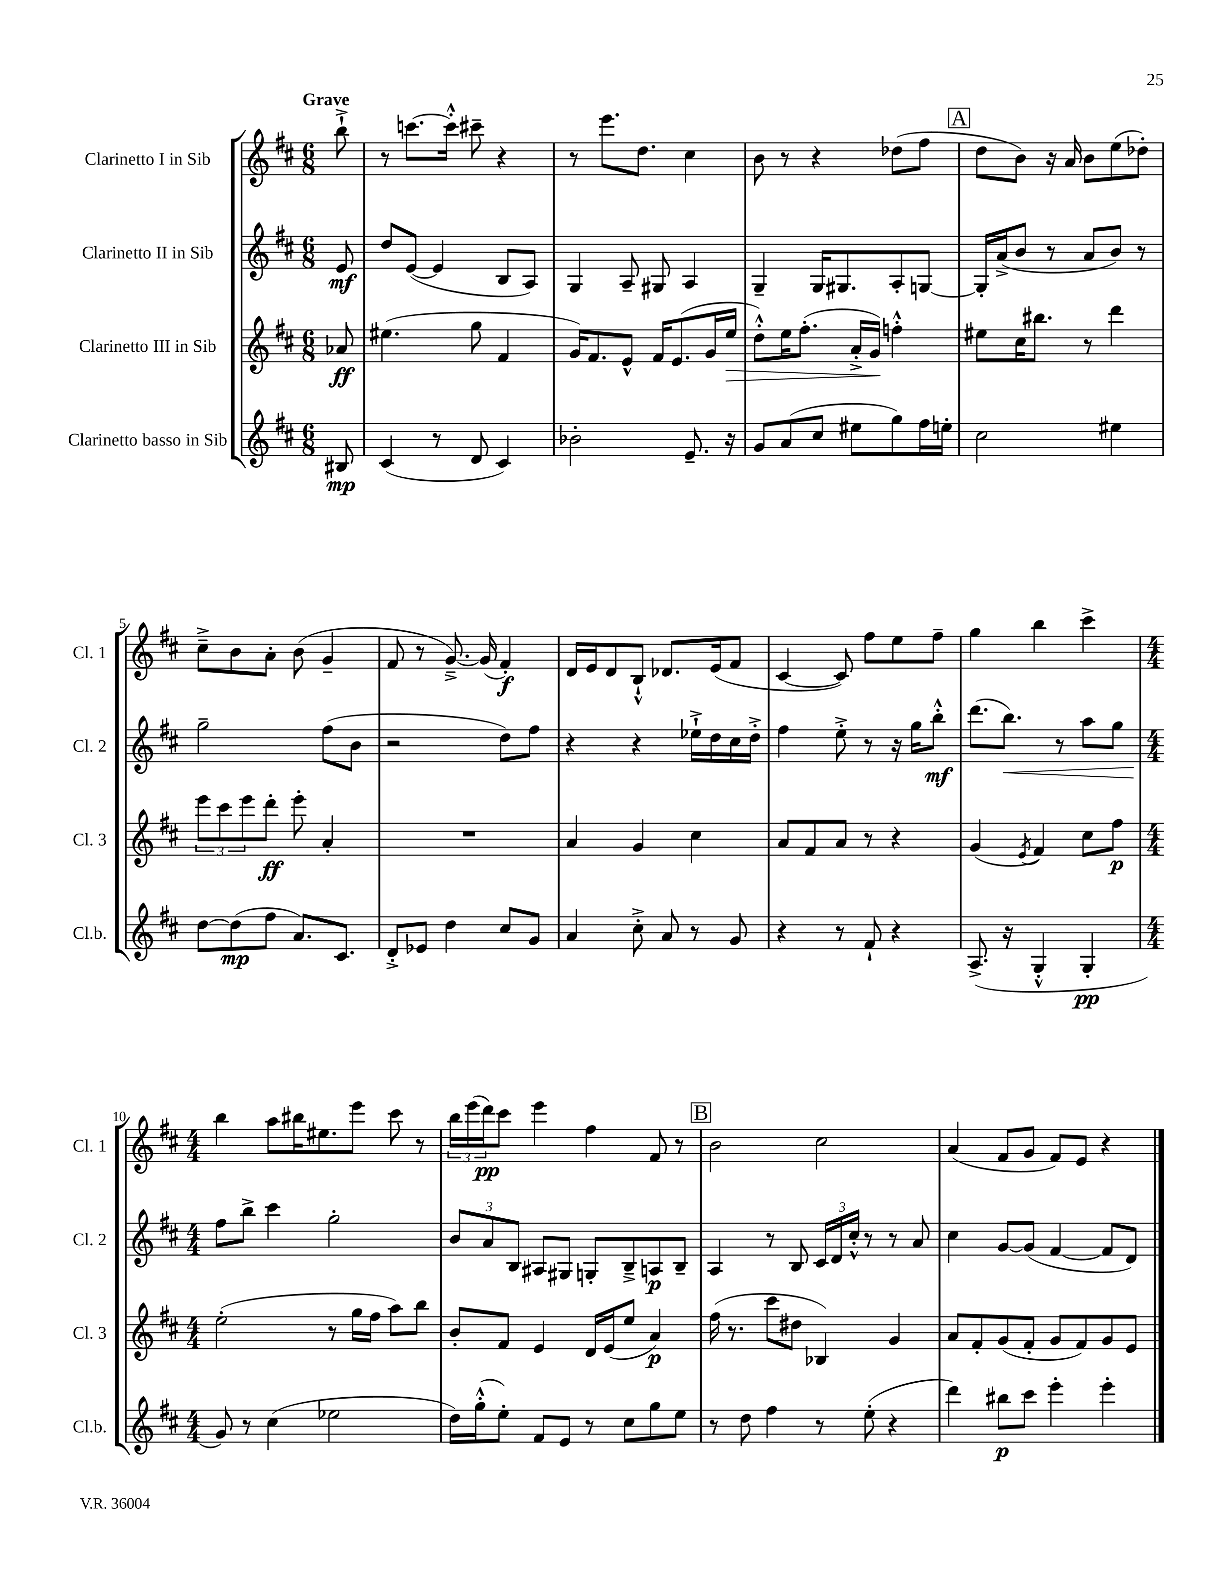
<<
\new StaffGroup <<
\new Staff = "s0" \with { instrumentName = "Clarinetto I in Sib" shortInstrumentName = "Cl. 1" } {
    \clef treble \key d \major \numericTimeSignature \time 6/8 \partial 8 \tempo "Grave"
    b''8-!-> |
    r8 c'''8.~ c'''16-.-^ cis'''8-- r4 |
    r8 e'''8. d''8. cis''4 |
    b'8 r8 r4 des''8( fis''8 |
    \mark \markup { \box "A" } d''8 b'8) r16 a'16 b'8 e''8( des''8-.) |
    cis''8---> b'8 a'8-. b'8( g'4-- |
    fis'8 r8 g'8.~--->) g'16( fis'4-.\f) |
    d'16 e'16 d'8 b8-!-^ des'8. e'16( fis'8 |
    cis'4~ cis'8) fis''8 e''8 fis''8-- |
    g''4 b''4 cis'''4-> |
    \numericTimeSignature \time 4/4 b''4 a''8 bis''16 eis''8. e'''8 cis'''8 r8 |
    \tuplet 3/2 { b''16 e'''16( d'''16\pp) } cis'''8 e'''4 fis''4 fis'8 r8 |
    \mark \markup { \box "B" } b'2 cis''2 |
    a'4( fis'8 g'8 fis'8) e'8 r4 \bar "|." |
}
\new Staff = "s1" \with { instrumentName = "Clarinetto II in Sib" shortInstrumentName = "Cl. 2" } {
    \clef treble \key d \major \numericTimeSignature \time 6/8 \partial 8
    e'8\mf |
    d''8 e'8~( e'4 b8 a8) |
    g4 a8-- gis8 a4 |
    g4-- g16 gis8. a8-. g8~ |
    \mark \markup { \box "A" } g16-. a'16->( b'8 r8 a'8 b'8) r8 |
    g''2-- fis''8( b'8 |
    r2 d''8) fis''8 |
    r4 r4 ees''16-!-> d''16 cis''16 d''16-.-> |
    fis''4 e''8-.-> r8 r16 g''16 b''8-.-^\mf |
    d'''8.( b''8.\<) r8 a''8 g''8 |
    \numericTimeSignature \time 4/4 fis''8\! b''8-> cis'''4 g''2-. |
    \tuplet 3/2 { b'8 a'8 b8 } ais8 gis8 g8-. b8---> a8\p b8-- |
    \mark \markup { \box "B" } a4 r8 b8 \tuplet 3/2 { cis'16 d'16 cis''16-.-^ } r8 r8 a'8 |
    cis''4 g'8~ g'8( fis'4~ fis'8 d'8) \bar "|." |
}
\new Staff = "s2" \with { instrumentName = "Clarinetto III in Sib" shortInstrumentName = "Cl. 3" } {
    \clef treble \key d \major \numericTimeSignature \time 6/8 \partial 8
    aes'8\ff |
    eis''4.( g''8 fis'4 |
    g'16) fis'8. e'8-^ fis'16 e'8.( g'16 e''16\> |
    d''8-.-^) e''16 fis''8.-.( a'16-.-> g'16\!) f''4-.-^ |
    \mark \markup { \box "A" } eis''8 cis''16 bis''8. r8 d'''4 |
    \tuplet 3/2 { e'''8 cis'''8 e'''8 } d'''8-.\ff e'''8-. a'4-. |
    R2. |
    a'4 g'4 cis''4 |
    a'8 fis'8 a'8 r8 r4 |
    g'4( \acciaccatura { e'8 } fis'4) cis''8 fis''8\p |
    \numericTimeSignature \time 4/4 e''2-.( r8 g''16 fis''16 a''8) b''8 |
    b'8-. fis'8 e'4 d'16 e'16( e''8 a'4\p) |
    \mark \markup { \box "B" } fis''16( r8. cis'''8 dis''8 bes4) g'4 |
    a'8 fis'8-. g'8( fis'8-. g'8 fis'8) g'8 e'8 \bar "|." |
}
\new Staff = "s3" \with { instrumentName = "Clarinetto basso in Sib" shortInstrumentName = "Cl.b." } {
    \clef treble \key d \major \numericTimeSignature \time 6/8 \partial 8
    bis8\mp |
    cis'4( r8 d'8 cis'4) |
    bes'2-. e'8.-- r16 |
    g'8 a'8( cis''8 eis''8 g''8) fis''16 e''16-. |
    \mark \markup { \box "A" } cis''2 eis''4 |
    d''8~ d''8\mp( fis''8 a'8.) cis'8. |
    d'8-.-> ees'8 d''4 cis''8 g'8 |
    a'4 cis''8-.-> a'8 r8 g'8 |
    r4 r8 fis'8-! r4 |
    a8.->( r16 g4-.-^ g4-.\pp |
    \numericTimeSignature \time 4/4 g'8) r8 cis''4( ees''2 |
    d''16) g''16-.-^( e''8-.) fis'8 e'8 r8 cis''8 g''8 e''8 |
    \mark \markup { \box "B" } r8 d''8 fis''4 r8 e''8-.( r4 |
    d'''4) bis''8\p cis'''8 e'''4-. e'''4-. \bar "|." |
}
>>
>>
